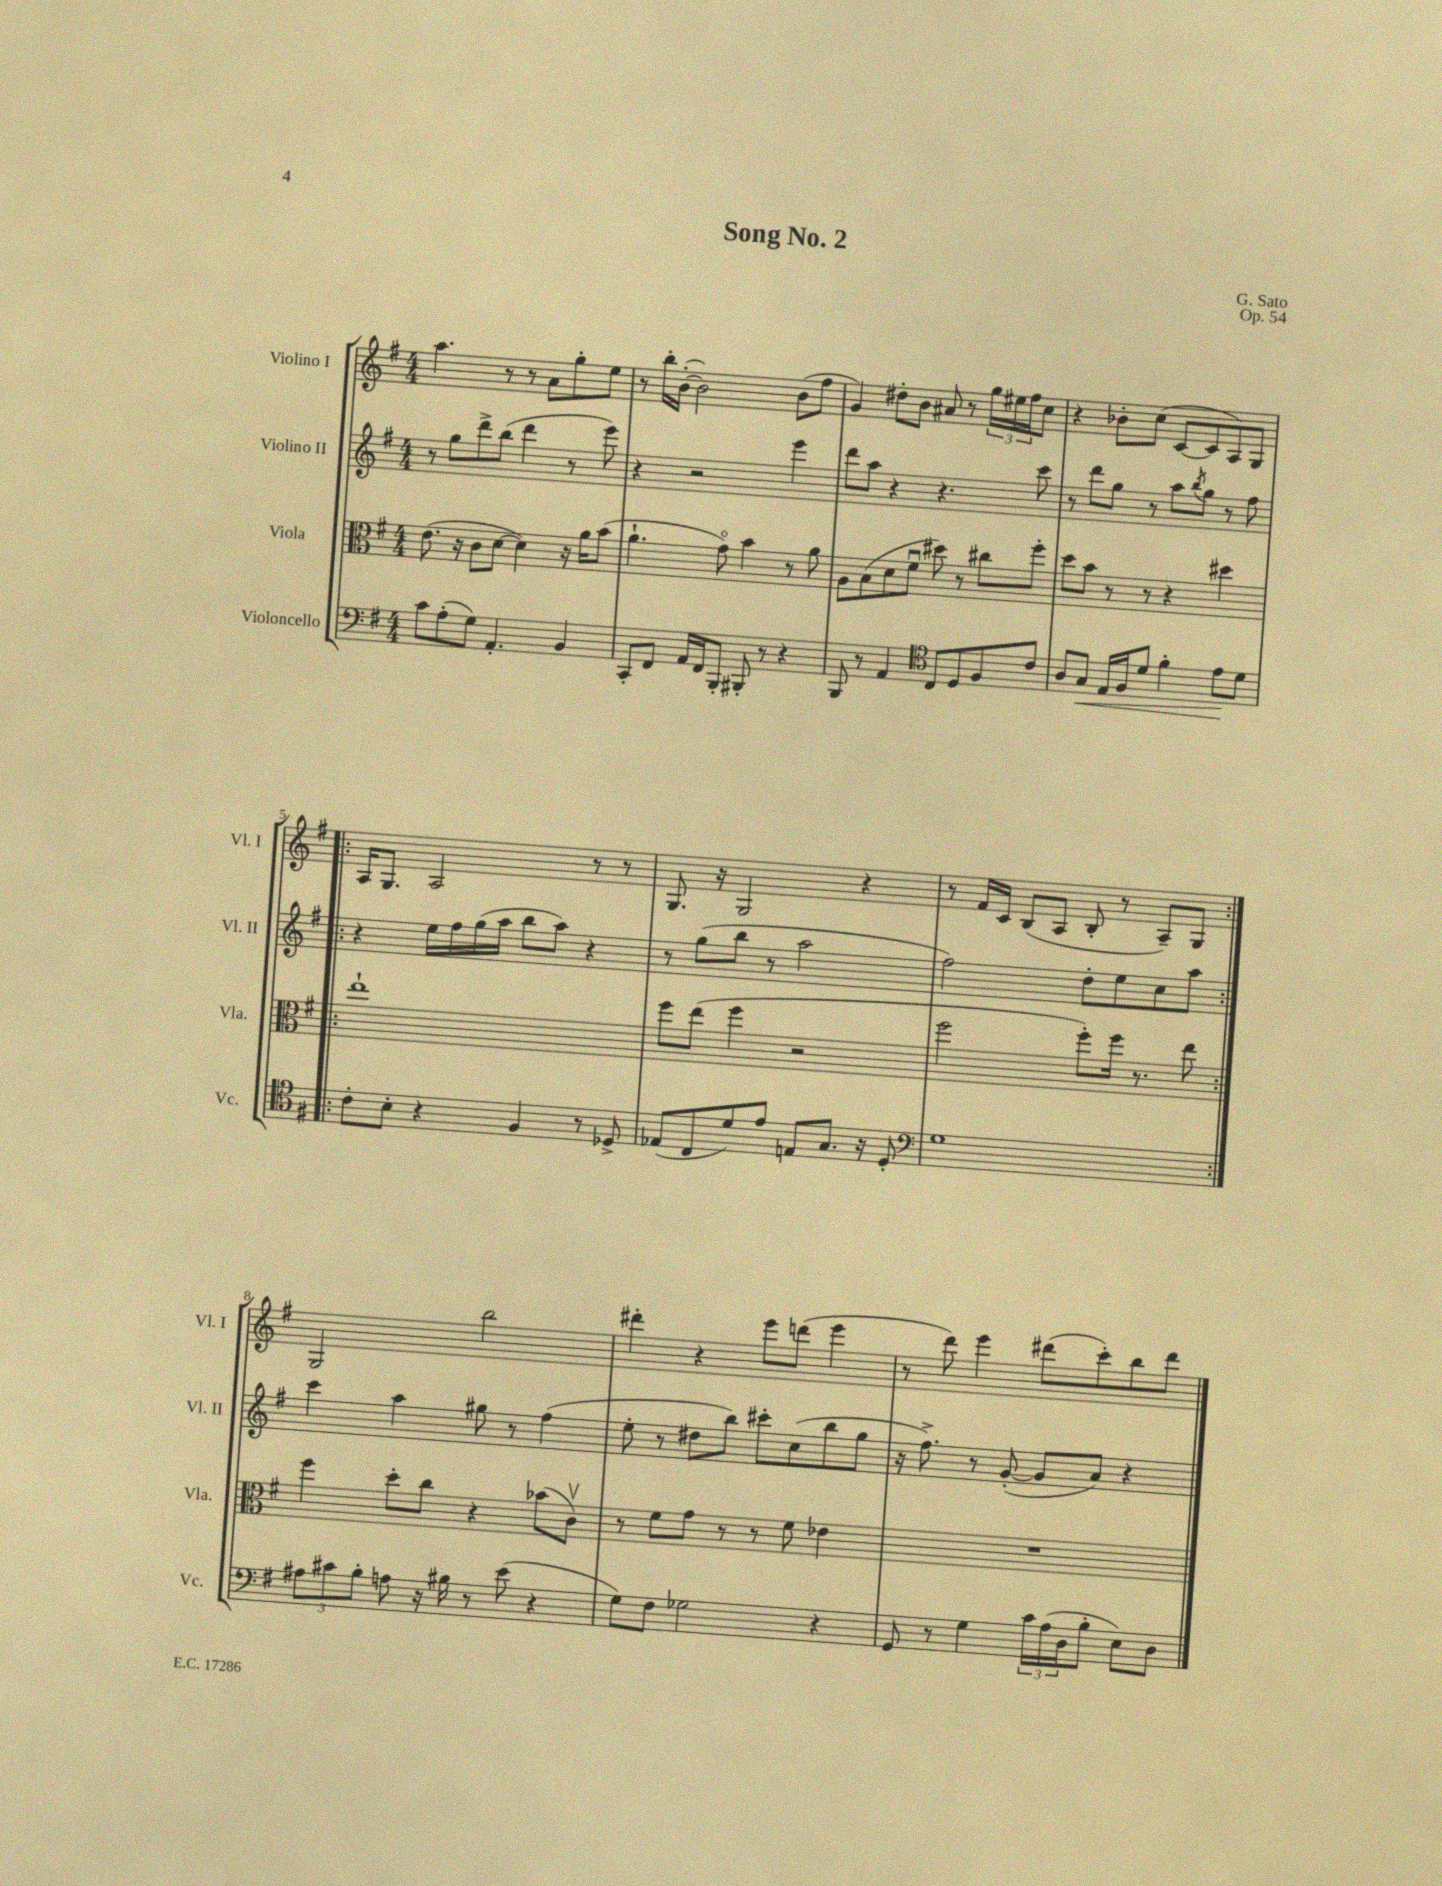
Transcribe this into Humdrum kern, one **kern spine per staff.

**kern	**dynam	**kern	**kern	**kern
*part4	*part4	*part3	*part2	*part1
*staff4	*staff4	*staff3	*staff2	*staff1
*I"Violoncello	*	*I"Viola	*I"Violino II	*I"Violino I
*I'Vc.	*	*I'Vla.	*I'Vl. II	*I'Vl. I
*clefF4	*	*clefC3	*clefG2	*clefG2
*k[f#]	*	*k[f#]	*k[f#]	*k[f#]
*M4/4	*	*M4/4	*M4/4	*M4/4
=1	=1	=1	=1	=1
8c\L	.	(8.e\	8r	4.aa\
(8A'\	.	.	8gg\L	.
.	.	16r	.	.
8G\J)	.	8c\L	8ddd^\	.
4.AA'/	.	[8d\J	(8bb\J	8r
.	.	4d\])	4ddd\	8r
.	.	.	.	8a\L
4BB/	.	16r	8r	8gg'\
.	.	16a\KL	.	.
.	.	(8b\J	8eee\)	8ee\J
=2	=2	=2	=2	=2
8CC'/L	.	4.a`\	4r	8r
8FF#/J	.	.	.	16bb'\LL
.	.	.	.	([16b'\JJ
16AA/LL	.	.	2r	2b\])
16FF#/J	.	.	.	.
8BBB'/J	.	8g\)	.	.
8BBB#X'/	.	4b\	.	.
8r	.	.	.	.
4r	.	8r	4eee\	(8b\L
.	.	8a\	.	8ff#\J
=3	=3	=3	=3	=3
8BBB/	.	8A\L	8ddd\L	4g/)
8r	.	(8B\	8aa\J	.
4AA/	.	8d\	4r	8dd#X'\L
.	.	8f#u\J	.	8b\J
*clefC4	*	*	*	*
8C/L	.	8dd#X\)	4.r	8a#X/
8D/	.	8r	.	8r
8F#/	.	8cc#X\L	.	24gg\LL
.	.	.	.	24ee#X\
.	.	.	.	24ff#\J
8c/J	.	8ff#'\J	8ccc\	8cc\J
=4	=4	=4	=4	=4
8A/L	.	8dd\L	8r	4r
!	!LO:HP:b	!	!	!
8G/J	<	8b\J	8ddd\L	.
16E/LL	.	8r	8gg\J	8b-X'\L
16F#/J	.	.	.	.
8d/J	.	8r	8r	(8cc\J
4f#'\	.	4r	8aa\L	[8c/L
.	.	.	8qbb/	.
.	.	.	8gg\J	8c/]
8e\L	.	4dd#X\	8r	8A/)
8d\J	[	.	8ff#\	8G/J
!!LO:LB:g=z
=5!|:	=5!|:	=5!|:	=5!|:	=5!|:
8c'\L	.	1ee`	4r	16A/KL
.	.	.	.	8.G/J
8B'\J	.	.	.	.
4r	.	.	16ee\LL	2A/
.	.	.	16ff#\	.
.	.	.	(16gg\	.
.	.	.	16aa\JJ	.
4F#/	.	.	8bb\L	.
.	.	.	8aa\J)	.
8r	.	.	4r	8r
8D-X^/	.	.	.	8r
=6	=6	=6	=6	=6
(8E-X/L	.	8ff#\L	8r	8.G/
8C/	.	(8ee\J	(8gg\L	.
.	.	.	.	16r
8d/)	.	4ff#\	8bb\J	2G/
8e/J	.	.	8r	.
8En/L	.	2r	2aa\	.
8.G/J	.	.	.	.
.	.	.	.	4r
16r	.	.	.	.
8D'/	.	.	.	.
=7	=7	=7	=7	=7
*clefF4	*	*	*	*
1G	.	2ff#\	2ff#\)	8r
.	.	.	.	16f#/LL
.	.	.	.	16c/JJ
.	.	.	.	(8B/L
.	.	.	.	8A/J
.	.	8ff#'\L)	8dd'\L	8B'/
.	.	16ff#\Jk	8ee\	8r
.	.	8.r	.	.
.	.	.	8cc\	8A~/L)
.	.	8ee\	8aa\J	8G/J
!!LO:LB:g=z
=8:|!	=8:|!	=8:|!	=8:|!	=8:|!
12A#X\L	.	4ff#\	4ccc\	2G/
12c#X\	.	.	.	.
12B'\J	.	.	.	.
8An\	.	8dd'\L	4aa\	.
16r	.	8cc\J	.	.
16B#X\	.	.	.	.
8r	.	4r	8gg#X\	2bb\
(8e\	.	.	8r	.
4r	.	(8b-X\L	(4ff#\	.
.	.	8cv\J)	.	.
=9	=9	=9	=9	=9
8G\L)	.	8r	8ee'\	4ddd#X'\
8F#\J	.	8f#\L	8r	.
2G-X\	.	8g\J	8dd#X\L	4r
.	.	8r	8bb\J)	.
.	.	8r	8ccc#X'\L	8eee\L
.	.	8f#\	(8cc\	(8dddn\J
4r	.	4e-X\	8bb\	4eee\
.	.	.	8gg\J	.
=10	=10	=10	=10	=10
8GG/	.	1r	16r	8r
.	.	.	8.ff#^\)	.
8r	.	.	.	8ddd\)
4G\	.	.	8r	4eee\
.	.	.	([8g'/	.
24c\LL	.	.	8g/L]	(8ddd#X\L
(24A\	.	.	.	.
24D\J	.	.	.	.
8B'\J	.	.	8a/J)	8ccc'\)
8E\L)	.	.	4r	8bb\
8D\J	.	.	.	8ddd#\J
==	==	==	==	==
*-	*-	*-	*-	*-
